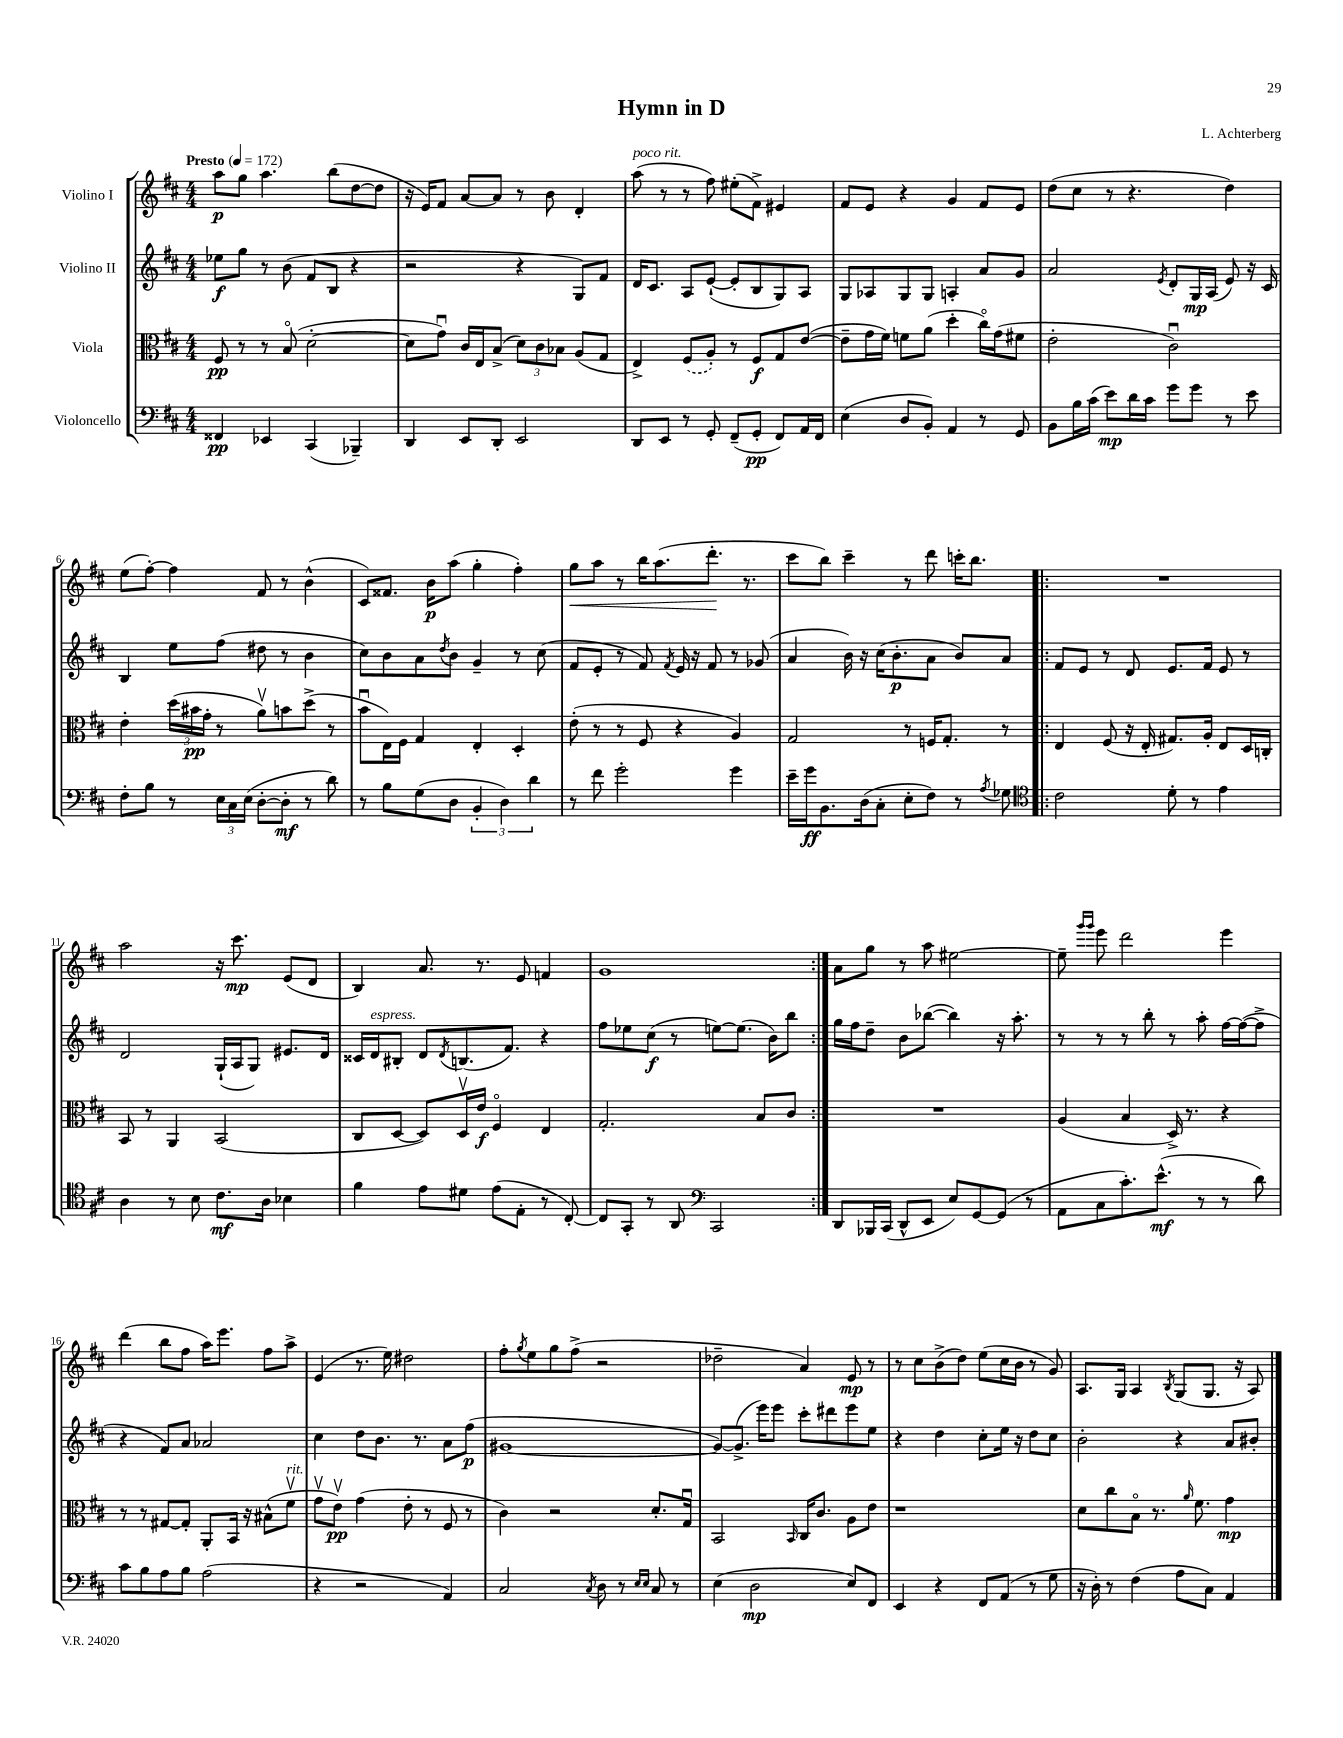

**kern	**dynam	**kern	**dynam	**kern	**dynam	**kern	**dynam
*part4	*part4	*part3	*part3	*part2	*part2	*part1	*part1
*staff4	*staff4	*staff3	*staff3	*staff2	*staff2	*staff1	*staff1
*I"Violoncello	*	*I"Viola	*	*I"Violino II	*	*I"Violino I	*
*clefF4	*	*clefC3	*	*clefG2	*	*clefG2	*
*k[f#c#]	*	*k[f#c#]	*	*k[f#c#]	*	*k[f#c#]	*
*M4/4	*	*M4/4	*	*M4/4	*	*M4/4	*
*MM172	*	*MM172	*	*MM172	*	*MM172	*
=1	=1	=1	=1	=1	=1	=1	=1
!	!	!	!	!	!	!LO:TX:a:B:t=Presto	!
4FF##X/	pp	8F#/	pp	8ee-X\L	f	8aa\L	p
.	.	8r	.	8gg\J	.	8gg\J	.
4EE-X/	.	8r	.	8r	.	4.aa\	.
.	.	(8B/	.	(8b\	.	.	.
(4CC#/	.	[2d'\	.	8f#/L	.	.	.
.	.	.	.	8B/J	.	(8bb\L	.
4BBB-X~/)	.	.	.	4r	.	[8dd\	.
.	.	.	.	.	.	8dd\J]	.
=2	=2	=2	=2	=2	=2	=2	=2
4DD/	.	8d\L]	.	2r	.	16r	.
.	.	.	.	.	.	16e/KL)	.
.	.	8gu\J)	.	.	.	8f#/J	.
8EE/L	.	16c#/LL	.	.	.	[8a/L	.
.	.	16E/J	.	.	.	.	.
8DD'/J	.	(8B^/J	.	.	.	8a/J]	.
2EE/	.	12d\L)	.	4r	.	8r	.
.	.	12c#\	.	.	.	.	.
.	.	.	.	.	.	8b\	.
.	.	12B-X\J	.	.	.	.	.
.	.	(8A/L	.	8G/L)	.	4d'/	.
.	.	8G/J	.	8f#/J	.	.	.
=3	=3	=3	=3	=3	=3	=3	=3
!	!	!	!	!	!	!LO:TX:a:i:t=poco rit.	!
8DD/L	.	4E^/)	.	16d/KL	.	(8aa\	.
.	.	.	.	8.c#/J	.	.	.
8EE/J	.	.	.	.	.	8r	.
8r	.	(8F#/L	.	8A/L	.	8r	.
8GG'/	.	8A'/J)	.	([8e`/J	.	8ff#\)	.
(8FF#~/L	.	8r	.	8e'/L]	.	(8ee#X'\L	.
8GG'/J	pp	8F#/L	f	8B/	.	8f#^\J)	.
8FF#/L)	.	8G/	.	8G/)	.	4e#X/	.
16AA/L	.	([8e/J	.	8A/J	.	.	.
16FF#/JJ	.	.	.	.	.	.	.
=4	=4	=4	=4	=4	=4	=4	=4
(4E\	.	8e~\L]	.	8G/L	.	8f#/L	.
.	.	16g\L	.	8A-X/	.	8e/J	.
.	.	16f#\JJ)	.	.	.	.	.
8D/L	.	8fn\L	.	8G/	.	4r	.
8BB'/J)	.	(8a\J	.	8G/J	.	.	.
4AA/	.	4dd'\	.	4An'/	.	4g/	.
8r	.	16cc#\LL)	.	8a/L	.	8f#/L	.
.	.	(16g\J	.	.	.	.	.
8GG/	.	8f#X\J	.	8g/J	.	8e/J	.
=5	=5	=5	=5	=5	=5	=5	=5
8BB\L	.	2e'\	.	2a/	.	(8dd\L	.
16B\L	.	.	.	.	.	8cc#\J	.
(16c#\JJ	.	.	.	.	.	.	.
8e\L)	mp	.	.	.	.	8r	.
16d\L	.	.	.	.	.	4.r	.
16c#\JJ	.	.	.	.	.	.	.
.	.	.	.	8qe/	.	.	.
8g\L	.	2c#u\)	.	8d'/L	.	.	.
8g\J	.	.	.	16G/L	mp	.	.
.	.	.	.	(16A/JJ	.	.	.
8r	.	.	.	8e/)	.	4dd\)	.
8e\	.	.	.	16r	.	.	.
.	.	.	.	16c#/	.	.	.
!!LO:LB:g=z
=6	=6	=6	=6	=6	=6	=6	=6
8F#'\L	.	4e'\	.	4B/	.	(8ee\L	.
8B\J	.	.	.	.	.	[8ff#'\J)	.
8r	.	(24dd\LL	.	8ee\L	.	4ff#\]	.
.	.	24b#X\	pp	.	.	.	.
.	.	24g'\JJ	.	.	.	.	.
24E\LL	.	8r	.	(8ff#\J	.	.	.
24C#\	.	.	.	.	.	.	.
(24E\JJ	.	.	.	.	.	.	.
[8D'\L	.	8av\L)	.	8dd#X\	.	8f#/	.
8D'\J]	mf	8bn\	.	8r	.	8r	.
8r	.	(8dd^\J	.	4b\	.	(4b^^\	.
8d\)	.	8r	.	.	.	.	.
=7	=7	=7	=7	=7	=7	=7	=7
8r	.	8bu\L	.	8cc#\L)	.	8c#/L)	.
8B\L	.	16E\L)	.	8b\	.	8.f##X/J	.
.	.	16F#\JJ	.	.	.	.	.
(8G\	.	4G/	.	8a\	.	.	.
.	.	.	.	.	.	16b\KL	p
.	.	.	.	8qdd/	.	.	.
8D\J	.	.	.	8b\J	.	(8aa\J	.
6BB'/	.	4E'/	.	4g~/	.	4gg'\	.
6D\)	.	.	.	.	.	.	.
.	.	4D'/	.	8r	.	4ff#'\)	.
6d\	.	.	.	.	.	.	.
.	.	.	.	(8cc#\	.	.	.
=8	=8	=8	=8	=8	=8	=8	=8
!	!	!	!	!	!	!	!LO:HP:b
8r	.	(8e'\	.	8f#/L	.	8gg\L	<
8f#\	.	8r	.	8e'/J	.	8aa\J	.
2g'\	.	8r	.	8r	.	8r	.
.	.	8F#/	.	8f#/)	.	16bb\KL	.
.	.	.	.	.	.	(8.aa\	.
.	.	.	.	8qf#/	.	.	.
.	.	4r	.	16e/	.	.	.
.	.	.	.	16r	.	.	.
.	.	.	.	8f#/	.	8.ddd'\J	.
4g\	.	4A/)	.	8r	.	.	.
.	.	.	.	.	.	8.r	[
.	.	.	.	(8g-X/	.	.	.
=9	=9	=9	=9	=9	=9	=9	=9
16e~\LL	.	2G/	.	4a/	.	8ccc#\L	.
16g\J	ff	.	.	.	.	.	.
8.BB\	.	.	.	.	.	8bb\J)	.
.	.	.	.	16b\)	.	4ccc#~\	.
(16D\k	.	.	.	16r	.	.	.
8C#'\J	.	.	.	(16cc#\KL	.	.	.
.	.	.	.	8.b'\	p	.	.
8E'\L	.	8r	.	.	.	8r	.
8F#\J)	.	16Fn/KL	.	8a\J	.	8ddd\	.
.	.	8.G'/J	.	.	.	.	.
8r	.	.	.	8b/L)	.	16cccn'\KL	.
.	.	.	.	.	.	8.bb\J	.
8qA/	.	.	.	.	.	.	.
8G-X\	.	8r	.	8a/J	.	.	.
=10!|:	=10!|:	=10!|:	=10!|:	=10!|:	=10!|:	=10!|:	=10!|:
*clefC4	*	*	*	*	*	*	*
2c#\	.	4E/	.	8f#/L	.	1r	.
.	.	.	.	8e/J	.	.	.
.	.	(8F#/	.	8r	.	.	.
.	.	16r	.	8d/	.	.	.
.	.	16E'/	.	.	.	.	.
8d'\	.	8.G#X/L)	.	8.e/L	.	.	.
8r	.	.	.	.	.	.	.
.	.	16A'/Jk	.	16f#/Jk	.	.	.
4e\	.	8E/L	.	8e/	.	.	.
.	.	16D/L	.	8r	.	.	.
.	.	16Cn'/JJ	.	.	.	.	.
!!LO:LB:g=z
=11	=11	=11	=11	=11	=11	=11	=11
4A\	.	8BB/	.	2d/	.	2aa\	.
.	.	8r	.	.	.	.	.
8r	.	4AA/	.	.	.	.	.
8B\	.	.	.	.	.	.	.
8.c#\L	mf	(2BB/	.	(16G`/LL	.	16r	.
.	.	.	.	16A/J	.	8.ccc#\	mp
.	.	.	.	8G/J)	.	.	.
16A\Jk	.	.	.	.	.	.	.
4B-X\	.	.	.	8.e#X/L	.	(8e/L	.
.	.	.	.	.	.	8d/J	.
.	.	.	.	16d/Jk	.	.	.
=12	=12	=12	=12	=12	=12	=12	=12
4f#\	.	8C#/L	.	16c##X/LL	.	4B/)	.
!	!	!	!	!LO:TX:a:i:t=espress.	!	!	!
.	.	.	.	16d/J	.	.	.
.	.	[8D/J	.	8B#X'/J	.	.	.
8e\L	.	8D/L])	.	8d/L	.	8.a/	.
.	.	.	.	8qd/	.	.	.
8d#X\J	.	16Dv/L	.	(8.Bn/	.	.	.
.	.	16e/JJ	f	.	.	8.r	.
(8e\L	.	4F#/	.	.	.	.	.
.	.	.	.	8.f#/J)	.	.	.
8E'\J	.	.	.	.	.	8e/	.
8r	.	4E/	.	4r	.	4fn/	.
[8C#'/)	.	.	.	.	.	.	.
=13	=13	=13	=13	=13	=13	=13	=13
8C#/L]	.	2.G'/	.	8ff#\L	.	1g	.
8GG'/J	.	.	.	8ee-X\	.	.	.
8r	.	.	.	(8cc#\J	f	.	.
8AA/	.	.	.	8r	.	.	.
*clefF4	*	*	*	*	*	*	*
2CC#/	.	.	.	[8een\L)	.	.	.
.	.	.	.	(8.ee\J]	.	.	.
.	.	8B/L	.	.	.	.	.
.	.	.	.	16b\KL)	.	.	.
.	.	8c#/J	.	8bb\J	.	.	.
=14:|!	=14:|!	=14:|!	=14:|!	=14:|!	=14:|!	=14:|!	=14:|!
8DD/L	.	1r	.	16gg\LL	.	8a\L	.
.	.	.	.	16ff#\J	.	.	.
16BBB-X/L	.	.	.	8dd~\J	.	8gg\J	.
(16CC#/JJ	.	.	.	.	.	.	.
8DD^^/L	.	.	.	8b\L	.	8r	.
8EE/J	.	.	.	([8bb-X\J	.	8aa\	.
8E/L)	.	.	.	4bb-\])	.	[2ee#X\	.
[8GG/	.	.	.	.	.	.	.
(8GG/J]	.	.	.	16r	.	.	.
.	.	.	.	8.aa'\	.	.	.
8r	.	.	.	.	.	.	.
=15	=15	=15	=15	=15	=15	=15	=15
8AA\L	.	(4A/	.	8r	.	8ee#~\]	.
.	.	.	.	.	.	16qqggg/LL	.
.	.	.	.	.	.	16qqggg/JJ	.
8C#\	.	.	.	8r	.	8eee\	.
8.c#'\)	.	4B/	.	8r	.	2ddd\	.
.	.	.	.	8bb'\	.	.	.
(8.e^^\J	mf	.	.	.	.	.	.
.	.	16D^/)	.	8r	.	.	.
.	.	8.r	.	.	.	.	.
8r	.	.	.	8aa'\	.	.	.
8r	.	4r	.	[16ff#\LL	.	4eee\	.
.	.	.	.	(16ff#\J_	.	.	.
8d\)	.	.	.	8ff#^\J]	.	.	.
!!LO:LB:g=z
=16	=16	=16	=16	=16	=16	=16	=16
8c#\L	.	8r	.	4r	.	(4ddd\	.
8B\	.	8r	.	.	.	.	.
8A\	.	[8G#X/L	.	8f#/L)	.	8bb\L	.
8B\J	.	8G#'/J]	.	8a/J	.	8ff#\J	.
(2A\	.	8AA'/L	.	2a-X/	.	16aa\KL)	.
.	.	.	.	.	.	8.eee\J	.
.	.	16BB/Jk	.	.	.	.	.
.	.	16r	.	.	.	.	.
.	.	(8B#X^^\L	.	.	.	8ff#\L	.
!	!	!LO:TX:a:i:t=rit.	!	!	!	!	!
.	.	8f#v\J	.	.	.	8aa^\J	.
=17	=17	=17	=17	=17	=17	=17	=17
4r	.	8gv\L	.	4cc#\	.	(4e/	.
.	.	8ev\J)	pp	.	.	.	.
2r	.	(4g\	.	8dd\L	.	8.r	.
.	.	.	.	8.b\J	.	.	.
.	.	.	.	.	.	16ee\)	.
.	.	8e'\	.	.	.	2dd#X\	.
.	.	.	.	8.r	.	.	.
.	.	8r	.	.	.	.	.
4AA/)	.	8F#/	.	8a\L	.	.	.
.	.	8r	.	(8ff#\J	p	.	.
=18	=18	=18	=18	=18	=18	=18	=18
2C#/	.	4c#\)	.	[1g#X	.	8ff#'\L	.
.	.	.	.	.	.	8qgg/	.
.	.	.	.	.	.	8ee\	.
.	.	2r	.	.	.	8gg\	.
.	.	.	.	.	.	(8ff#^\J	.
8qC#/	.	.	.	.	.	.	.
8D\	.	.	.	.	.	2r	.
8r	.	.	.	.	.	.	.
16qqE/LL	.	.	.	.	.	.	.
16qqE/JJ	.	.	.	.	.	.	.
8C#/	.	8.d'/L	.	.	.	.	.
8r	.	.	.	.	.	.	.
.	.	16Gu/Jk	.	.	.	.	.
=19	=19	=19	=19	=19	=19	=19	=19
(4E\	.	2BB/	.	8g#/L_)	.	2dd-X~\	.
.	.	.	.	(8.g#^/J]	.	.	.
2D\	mp	.	.	.	.	.	.
.	.	.	.	16eee\KL)	.	.	.
.	.	.	.	8eee\J	.	.	.
.	.	16qqBB/	.	.	.	.	.
.	.	16C#/KL	.	8ccc#'\L	.	4a/)	.
.	.	8.c#/J	.	.	.	.	.
.	.	.	.	8ddd#X\	.	.	.
8E/L)	.	8A\L	.	8eee\	.	8e/	mp
8FF#/J	.	8e\J	.	8ee\J	.	8r	.
=20	=20	=20	=20	=20	=20	=20	=20
4EE/	.	1r	.	4r	.	8r	.
.	.	.	.	.	.	8cc#\L	.
4r	.	.	.	4dd\	.	(8b^\	.
.	.	.	.	.	.	8dd\J)	.
8FF#/L	.	.	.	8cc#'\L	.	(8ee\L	.
(8AA/J	.	.	.	16ee\Jk	.	16cc#\L	.
.	.	.	.	16r	.	16b\JJ	.
8r	.	.	.	8dd\L	.	8r	.
8G\	.	.	.	8cc#\J	.	8g/)	.
=21	=21	=21	=21	=21	=21	=21	=21
16r	.	8d\L	.	2b'\	.	8.A/L	.
16D'\)	.	.	.	.	.	.	.
8r	.	8cc#\	.	.	.	.	.
.	.	.	.	.	.	16G/Jk	.
(4F#\	.	8B\J	.	.	.	4A/	.
.	.	8.r	.	.	.	.	.
.	.	.	.	.	.	8qB/	.
8A\L	.	.	.	4r	.	(8G/L	.
.	.	16qqa/	.	.	.	.	.
.	.	8.f#\	.	.	.	.	.
8C#\J)	.	.	.	.	.	8.G/J	.
4AA/	.	4g\	mp	8a/L	.	.	.
.	.	.	.	.	.	16r	.
.	.	.	.	8b#X'/J	.	8A/)	.
==	==	==	==	==	==	==	==
*-	*-	*-	*-	*-	*-	*-	*-
